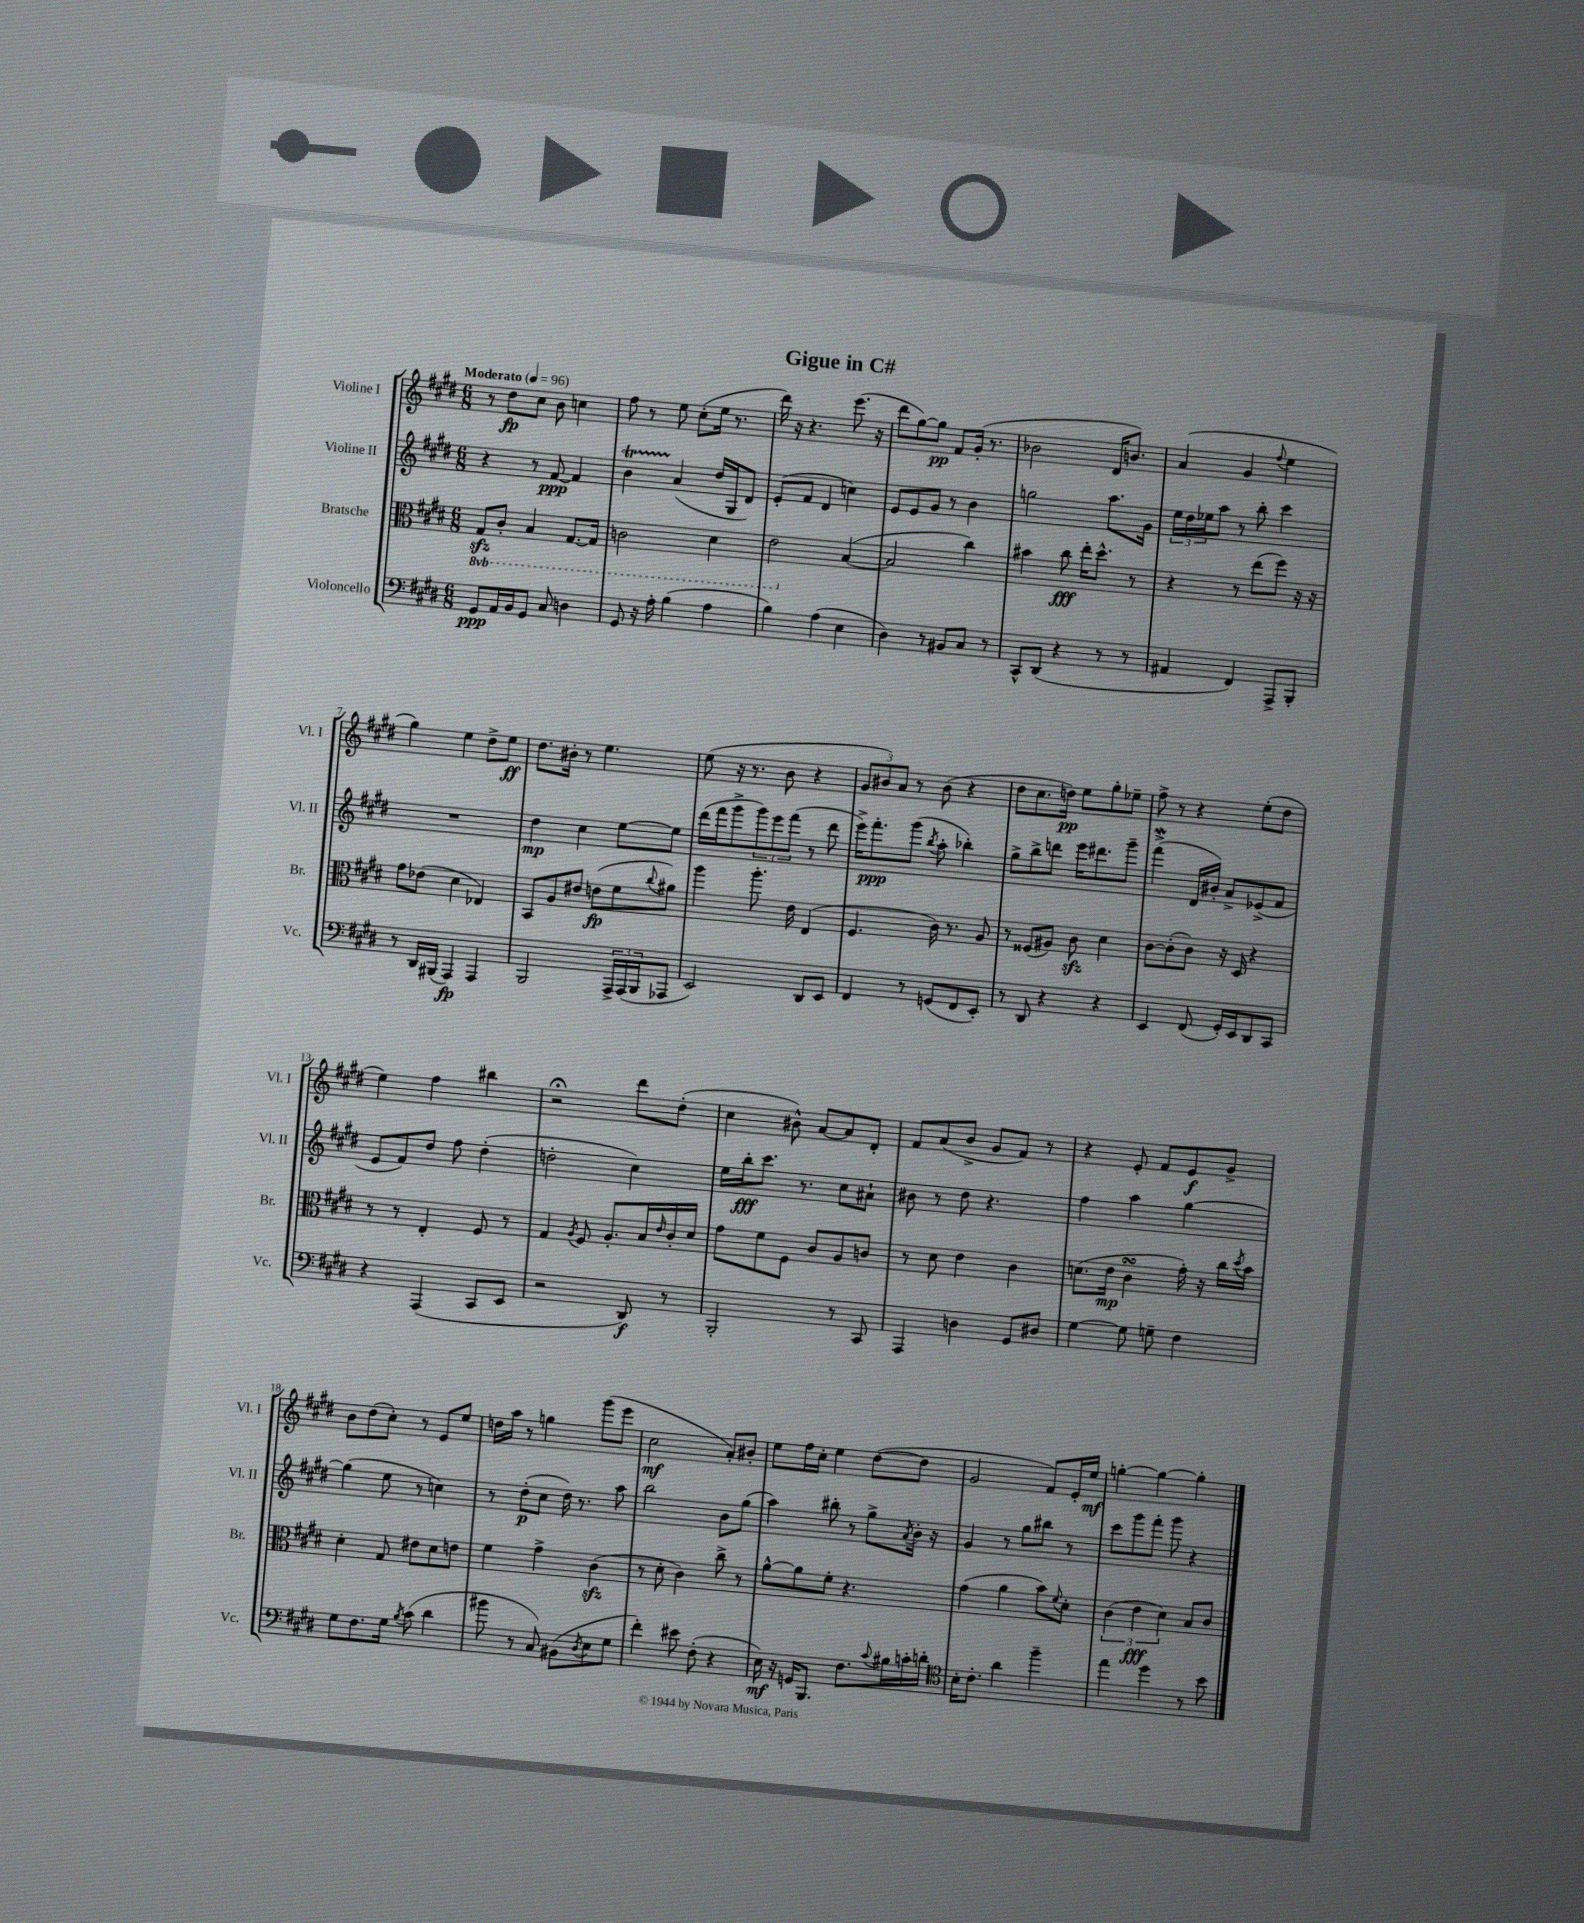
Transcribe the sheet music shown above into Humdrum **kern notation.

**kern	**dynam	**kern	**dynam	**kern	**dynam	**kern	**dynam
*part4	*part4	*part3	*part3	*part2	*part2	*part1	*part1
*staff4	*staff4	*staff3	*staff3	*staff2	*staff2	*staff1	*staff1
*I"Violoncello	*	*I"Bratsche	*	*I"Violine II	*	*I"Violine I	*
*I'Vc.	*	*I'Br.	*	*I'Vl. II	*	*I'Vl. I	*
*clefF4	*	*clefC3	*	*clefG2	*	*clefG2	*
*k[f#c#g#d#]	*	*k[f#c#g#d#]	*	*k[f#c#g#d#]	*	*k[f#c#g#d#]	*
*M6/8	*	*M6/8	*	*M6/8	*	*M6/8	*
*MM96	*	*MM96	*	*MM96	*	*MM96	*
*	*	*8ba	*	*	*	*	*
=1	=1	=1	=1	=1	=1	=1	=1
!	!	!	!	!	!	!LO:TX:a:B:t=Moderato	!
8GG#/L	ppp	8GG#zz/L	.	4r	.	8r	.
16AA/L	.	8C#'/J	.	.	.	8dd#\L	fp
16BB/J	.	.	.	.	.	.	.
8GG#/J	.	4BB/	.	8r	.	8cc#\J	.
8C#/	.	.	.	[8f#/	ppp	8b\	.
4Dn\	.	[8.GG#/L	.	4f#/]	.	4ccn\	.
.	.	16GG#/Jk]	.	.	.	.	.
=2	=2	=2	=2	=2	=2	=2	=2
8GG#/	.	2Cn\	.	4bT\	.	8ff#\	.
16r	.	.	.	.	.	8r	.
16A'\	.	.	.	.	.	.	.
(4B\	.	.	.	(4a/	.	8ee\	.
.	.	.	.	.	.	(8cc#'\L	.
4A\	.	4D#\	.	16dd#/LL	.	16ee\Jk	.
.	.	.	.	16G#/J	.	8.r	.
.	.	.	.	8d#/J)	.	.	.
=3	=3	=3	=3	=3	=3	=3	=3
4B\)	.	2E\	.	(8e'/L	.	16ddd#\)	.
.	.	.	.	.	.	16r	.
.	.	.	.	8f#/J	.	4.r	.
(4A\	.	.	.	4d#/	.	.	.
*	*	*X8ba	*	*	*	*	*
4E\	.	([4B/	.	4ccn\)	.	(8.eee\	.
.	.	.	.	.	.	16r	.
=4	=4	=4	=4	=4	=4	=4	=4
4D#\)	.	2B/]	.	8e/L	.	8ddd#\L	.
.	.	.	.	8e/	.	[8gg#\)	.
8r	.	.	.	8g#/J	.	8gg#\J]	pp
8BB#X/L	.	.	.	8r	.	8f#/L	.
8C#/J	.	4cc#\)	.	4b\	.	(16g#'/Jk	.
.	.	.	.	.	.	8.r	.
8r	.	.	.	.	.	.	.
=5	=5	=5	=5	=5	=5	=5	=5
8CC#^^/L	.	4b#X\	.	2ggn\	.	2b-X\	.
(8DD#/J	.	.	.	.	.	.	.
4r	.	8cc#\	fff	.	.	.	.
.	.	16ee'\KL	.	.	.	.	.
.	.	8.dd#^^\J	.	.	.	.	.
8r	.	.	.	8.aa\L	.	16d#/KL	.
.	.	.	.	.	.	8.bn/J)	.
8r	.	8r	.	.	.	.	.
.	.	.	.	16g#\Jk	.	.	.
=6	=6	=6	=6	=6	=6	=6	=6
4AA#X/	.	4r	.	24ee\LL	.	(4a/	.
.	.	.	.	24dd#\	.	.	.
.	.	.	.	24ee-X\J	.	.	.
.	.	.	.	8aa\J	.	.	.
4FF#/)	.	8r	.	8r	.	4g#/	.
.	.	(8ee\L	.	8bb'\	.	.	.
.	.	.	.	.	.	8qqff#/	.
8AAA^/L	.	8ff#\J)	.	4ccc#\	.	4ee\	.
8BBB'/J	.	16r	.	.	.	.	.
.	.	16r	.	.	.	.	.
!!LO:LB:g=z
=7	=7	=7	=7	=7	=7	=7	=7
8r	.	8g#\L	.	2.r	.	4gg#\)	.
16DD#/LL	.	(8e-X\J	.	.	.	.	.
(16BBB#X/JJ	.	.	.	.	.	.	.
4AAA/)	fp	4d#\	.	.	.	4ee\	.
4AAA/	.	4E-X/)	.	.	.	8dd#^\L	.
.	.	.	.	.	.	8ee\J	ff
=8	=8	=8	=8	=8	=8	=8	=8
2BBB/	.	8BB/L	.	4dd#\	mp	8.dd#\L	.
.	.	8A/	.	.	.	.	.
.	.	.	.	.	.	16b#X'\Jk	.
.	.	8e#X/J	.	4cc#\	.	8r	.
.	.	(8en\L	fp	.	.	4.ee\	.
24AAA^/LL	.	8f#\	.	[8ee\L	.	.	.
(24AAA/	.	.	.	.	.	.	.
24BBB/J	.	.	.	.	.	.	.
.	.	8qqcc#/	.	.	.	.	.
8AAA-X/J	.	8a#X\J)	.	8ee\J]	.	.	.
=9	=9	=9	=9	=9	=9	=9	=9
2EE/)	.	4aa\	.	(16ddd#\LL	.	(8ee\	.
.	.	.	.	16fff#\J	.	.	.
.	.	.	.	8ggg#^\	.	16r	.
.	.	.	.	.	.	8.r	.
.	.	8.aa'\	.	12ggg#\)	.	.	.
.	.	.	.	12eee\	.	.	.
.	.	.	.	.	.	8b\	.
.	.	.	.	(12fff#\J	.	.	.
.	.	16e\	.	.	.	.	.
8DD#/L	.	(4E/	.	8r	.	4r	.
8EE/J	.	.	.	8ddd#\	.	.	.
=10	=10	=10	=10	=10	=10	=10	=10
4FF#/	.	4.F#/	.	16eee^\KL)	.	12g#/L	.
.	.	.	.	8.fff#'\	ppp	.	.
.	.	.	.	.	.	12b#X/)	.
.	.	.	.	.	.	12a/J	.
8r	.	.	.	(8ggg#\J	.	8r	.
.	.	.	.	8qbb/	.	.	.
(8GGn/L	.	16c#\)	.	8aa'\	.	(8b#\	.
.	.	8.r	.	.	.	.	.
8FF#/	.	.	.	4bb-X'\)	.	4r	.
8EE'/J)	.	8A/	.	.	.	.	.
=11	=11	=11	=11	=11	=11	=11	=11
8r	.	8r	.	8gg#^\L	.	8dd#\L	.
8DD#/	.	(8F##X/L	.	8bb^\	.	8.cc#\	.
4r	.	8A#X/J)	.	8dddn\J	.	.	.
.	.	.	.	.	.	16ddn\Jk)	pp
.	.	8c#zz\	.	16eee\KL	.	8ee\L	.
.	.	.	.	8.ddd#X\	.	.	.
4r	.	4d#\	.	.	.	8gg#'\	.
.	.	.	.	8ggg#~\J	.	8ee-X~\J	.
=12	=12	=12	=12	=12	=12	=12	=12
4EE/	.	[8c#\L	.	(4fff#W^\	.	8ff#^\	.
.	.	(8c#'\]	.	.	.	8r	.
(8FF#/	.	8c#\J)	.	16d#/LL	.	4r	.
.	.	.	.	16b#X'/JJ)	.	.	.
16GG#'/LL)	.	16r	.	8a^/L	.	.	.
16EE/J	.	16D#/	.	.	.	.	.
8DD#/	.	4r	.	(8e-X^/	.	(8ee'\L	.
8CC#/J	.	.	.	8f#/J	.	8dd#\J	.
!!LO:LB:g=z
=13	=13	=13	=13	=13	=13	=13	=13
4r	.	8r	.	8e/L	.	4ee\)	.
.	.	8r	.	8f#/)	.	.	.
(4AAA/	.	4E'/	.	8dd#/J	.	4ff#\	.
.	.	.	.	8ff#\	.	.	.
8CC#/L	.	8F#/	.	(4dd#'\	.	4bb#X\	.
8EE/J	.	8r	.	.	.	.	.
=14	=14	=14	=14	=14	=14	=14	=14
2r	.	4G#/	.	2ddn'\	.	2r;<	.
.	.	8qA/	.	.	.	.	.
.	.	8F#/	.	.	.	.	.
.	.	8.A'/L	.	.	.	.	.
8DD#/)	f	.	.	4cc#\)	.	8ddd#\L	.
.	.	16B/L	.	.	.	.	.
.	.	16qqe/	.	.	.	.	.
8r	.	16c#'/	.	.	.	(8dd#'\J	.
.	.	16d#/JJ	.	.	.	.	.
=15	=15	=15	=15	=15	=15	=15	=15
2BBB'/	.	8g#\L	.	16ee\LL	.	4cc#\	.
.	.	.	.	16bb'\J	fff	.	.
.	.	8f#\	.	8.ccc#\J	.	.	.
.	.	8F#\J	.	.	.	8b#X^^\)	.
.	.	.	.	8.r	.	.	.
.	.	8c#/L	.	.	.	[8a/L	.
8r	.	8A/	.	8cc#\L	.	8a/]	.
8CC#/	.	8cn/J	.	8a#X`\J	.	8d#'/J	.
=16	=16	=16	=16	=16	=16	=16	=16
4AAA/	.	8r	.	8b#X\	.	8f#/L	.
.	.	8d#\	.	8r	.	(8a/	.
4Dn\	.	4e\	.	8dd#\	.	8b^/J	.
.	.	.	.	4.r	.	8g#/L	.
8GG#/L	.	4c#\	.	.	.	8f#/J)	.
8D#X/J	.	.	.	.	.	8r	.
=17	=17	=17	=17	=17	=17	=17	=17
[4G#\	.	(8.dn\L	.	4ff#\	.	4r	.
.	.	16e\Jk	mp	.	.	.	.
8G#\]	.	4c#sSSS\	.	4aa\	.	8e'/	.
8Gn~\	.	.	.	.	.	8f#/L	.
4F#\	.	16g#'\)	.	[4gg#\	.	8e/	f
.	.	16r	.	.	.	.	.
.	.	16cc#\LL	.	.	.	8g#^/J	.
.	.	8qdd#/	.	.	.	.	.
.	.	16b\JJ	.	.	.	.	.
!!LO:LB:g=z
=18	=18	=18	=18	=18	=18	=18	=18
8G#\L	.	4d#'\	.	(4gg#\]	.	8b\L	.
8.F#\	.	.	.	.	.	(8dd#\	.
.	.	8G#/	.	8ee\	.	8cc#'\J)	.
16G#\Jk	.	.	.	.	.	.	.
8qB/	.	.	.	.	.	.	.
(8c#\	.	8e#X\L	.	8r	.	8r	.
4d#\	.	8d#\	.	4ccn\)	.	8e/L	.
.	.	8en\J	.	.	.	8ee/J	.
=19	=19	=19	=19	=19	=19	=19	=19
8b#X\	.	4f#\	.	8r	.	16ddn\LL	.
.	.	.	.	.	.	16aa\JJ	.
8r	.	.	.	(8dd#'\L	p	8r	.
8C#/)	.	4g#^\	.	8cc#\J	.	4ggn\	.
(8BB#X\L	.	.	.	16dd#\)	.	.	.
.	.	.	.	8.r	.	.	.
8qD#/	.	.	.	.	.	.	.
8E\	.	(4c#zz\	.	.	.	(8ggg#\L	.
8G#\J	.	.	.	8aa\	.	8eee\J	.
=20	=20	=20	=20	=20	=20	=20	=20
4f#'\)	.	8r	.	2bb\	.	2cc#\	mf
.	.	8d#'\	.	.	.	.	.
8e#X\	.	4c#\)	.	.	.	.	.
(8F#'\	.	.	.	.	.	.	.
4r	.	8cc#^\	.	8b\L	.	8a'/L)	.
.	.	8r	.	(8gg#\J	.	8b#X'/J	.
=21	=21	=21	=21	=21	=21	=21	=21
16E\)	mf	[8a^^\L	.	4aa\)	.	8ee\L	.
16r	.	.	.	.	.	.	.
16GGn/KL	.	8a\]	.	.	.	16ff#\L	.
8.BBB/J	.	.	.	.	.	16cc#'\JJ	.
.	.	8f#'\J	.	8bb#X'\	.	4ee\	.
8.F#\L	.	4.r	.	8r	.	.	.
.	.	.	.	8gg#^\L	.	([8dd#\L	.
8qqc#/	.	.	.	.	.	.	.
16B#X\L	.	.	.	.	.	.	.
.	.	.	.	8qa/	.	.	.
16cn'\	.	.	.	16b'\Jk	.	8dd#\J]	.
16dn'\JJ	.	.	.	16r	.	.	.
=22	=22	=22	=22	=22	=22	=22	=22
*clefC4	*	*	*	*	*	*	*
16B'\KL	.	(4g#\	.	4g#/	.	2g#/	.
8.c#'\J	.	.	.	.	.	.	.
4a\	.	4a\	.	8r	.	.	.
.	.	.	.	8gg#\L	.	.	.
4ff#~\	.	8b\L)	.	8bb#X\J	.	8f#/L)	.
.	.	8qqf#/	.	.	.	.	.
.	.	8d#'\J	.	8r	.	16e'/L	.
.	.	.	.	.	.	16ee/JJ	mf
=23	=23	=23	=23	=23	=23	=23	=23
4ee\	.	(6c#\	.	8ccc#\L	.	[4ggn'\	.
.	.	.	.	8ggg#\	.	.	.
.	.	6e\	fff	.	.	.	.
4dd#\	.	.	.	8fff#'\J	.	4gg\_	.
.	.	6d#\)	.	.	.	.	.
.	.	.	.	8ggg#\	.	.	.
8r	.	8B/L	.	4r	.	4gg'\]	.
8b\	.	8c#/J	.	.	.	.	.
==	==	==	==	==	==	==	==
*-	*-	*-	*-	*-	*-	*-	*-
